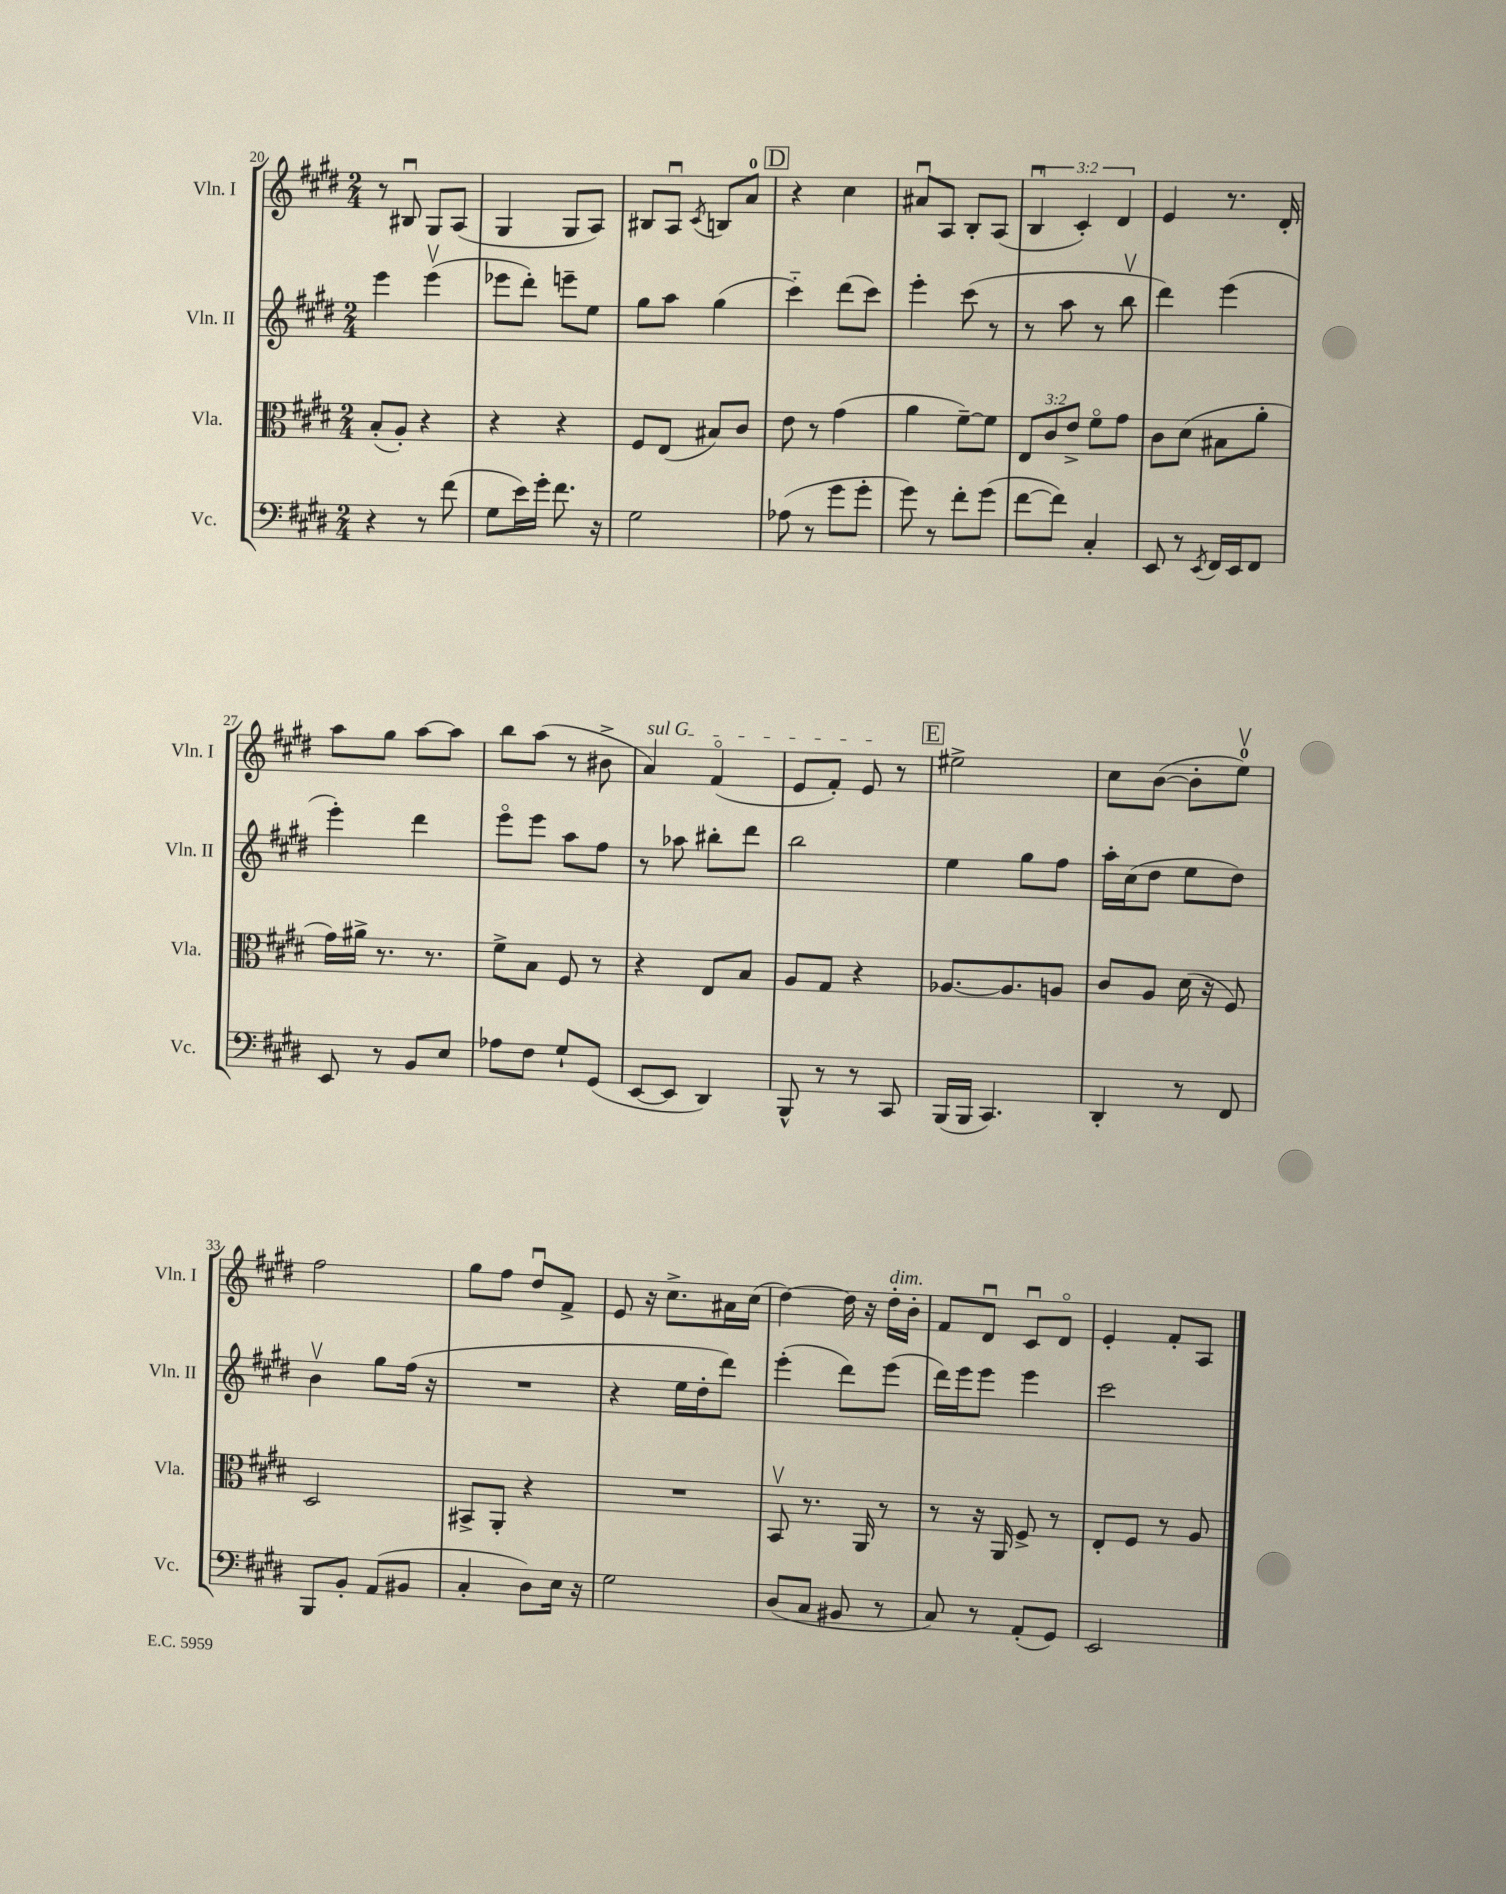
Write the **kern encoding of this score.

**kern	**kern	**kern	**kern
*staff4	*staff3	*staff2	*staff1
*clefF4	*clefC3	*clefG2	*clefG2
*k[f#c#g#d#]	*k[f#c#g#d#]	*k[f#c#g#d#]	*k[f#c#g#d#]
*M2/4	*M2/4	*M2/4	*M2/4
4r	(8B'/L	4eee\	8r
.	8A'/J)	.	8B#u/
8r	4r	(4eeev\	8G#/L
(8f#\	.	.	(8A/J
=	=	=	=
8G#\L	4r	8eee-\L	4G#/
16e\L)	.	8ddd#'\J)	.
16g#'\JJ	.	.	.
8.f#\	4r	8eee~\L	8G#/L
.	.	8ee\J	8A/J)
16r	.	.	.
=	=	=	=
2G#\	8F#/L	8gg#\L	8B#/L
.	(8E/J	8aa\J	8Au/J
.	.	.	8qc#/
.	8B#/L)	(4gg#\	8B/L
.	8c#/J	.	8a/J
=	=	=	=
(8A-\	8e\	4ccc#'~\)	4r
8r	8r	.	.
8g#\L	(4g#\	(8ddd#\L	4cc#\
8g#'\J	.	8ccc#\J)	.
=	=	=	=
8g#\)	4a\	4eee'\	8a#u/L
8r	.	.	8A/J
8f#'\L	[8f#~\L)	(8ccc#\	8B'/L
(8g#\J	8f#\]J	8r	(8A/J
=	=	=	=
[8f#\L	12E/L	8r	6Bu/
.	12c#/	.	.
8f#\]J)	.	8aa\	.
.	12e^/J	.	6c#'/)
4C#'/	8f#o\L	8r	.
.	.	.	6d#/
.	8g#\J	8bbv\	.
=	=	=	=
8EE/	8c#\L	4ddd#\)	4e/
8r	(8d#\J	.	.
8qEE/	.	.	.
16FF#/LL	8B#\L	(4eee\	8.r
16EE/J	.	.	.
8FF#/J	8a'\J	.	.
.	.	.	16d#'/
=	=	=	=
8EE/	16g#\LL)	4eee'\)	8aa\L
.	16a#^\JJ	.	.
8r	8.r	.	8gg#\J
8BB/L	.	4ddd#\	[8aa\L
.	8.r	.	.
8E/J	.	.	8aa\]J
=	=	=	=
8A-\L	8f#^\L	8eeeo\L	8bb\L
8F#\J	8B\J	8eee\J	(8aa\J
8G#`/L	8F#/	8aa\L	8r
(8GG#/J	8r	8ff#\J	8b#^\
=	=	=	=
[8EE/L	4r	8r	4a/)
8EE/]J	.	8aa-\	.
4DD#/)	8E/L	8bb#'\L	(4f#o/
.	8B/J	8ddd#\J	.
=	=	=	=
8BBB^^/	8A/L	2bb\	8e/L
8r	8G#/J	.	8f#'/J)
8r	4r	.	8e/
8CC#/	.	.	8r
=	=	=	=
(16BBB/LL	[8.A-/L	4ee\	2ee#^\
16BBB/JJ	.	.	.
4.CC#/)	.	.	.
.	8.A-/]	.	.
.	.	8gg#\L	.
.	8A/J	8ff#\J	.
=	=	=	=
4DD#'/	8c#/L	16aa'\LL	8cc#\L
.	.	(16cc#\J	.
.	8A/J	8dd#\J	([8b\J
8r	(16d#\	8ee\L	8b'\]L
.	16r	.	.
8FF#/	8F#/)	8dd#\J)	8eev\J)
=	=	=	=
8BBB/L	2D#/	4bv\	2ff#\
8BB'/J	.	.	.
(8AA/L	.	8gg#\L	.
8BB#/J	.	(16ff#\Jk	.
.	.	16r	.
=	=	=	=
4C#'/	8BB#^/L	2r	8gg#\L
.	8AA'/J	.	8ff#\J
8D#\L)	4r	.	8dd#u/L
16E\Jk	.	.	8f#^/J
16r	.	.	.
=	=	=	=
2G#\	2r	4r	8e/
.	.	.	16r
.	.	.	8.cc#^\L
.	.	16ee\LL	.
.	.	16dd#'\J	.
.	.	8ddd#\J)	16a#\L
.	.	.	(16cc#\JJ
=	=	=	=
(8D#/L	8BBv/	(4eee'\	[4dd#\)
8C#/J	8.r	.	.
8BB#/	.	8ddd#\L)	16dd#\]
.	16AA/	.	16r
8r	8r	(8eee\J	16dd#'\LL
.	.	.	16b'\JJ
=	=	=	=
8C#/)	8r	16ddd#\LL)	8f#/L
.	.	16eee\J	.
8r	16r	8eee\J	8d#u/J
.	16AA/	.	.
(8AA'/L	8F#^/	4eee\	8c#u/L
8GG#/J)	8r	.	8d#o/J
=	=	=	=
2EE/	8E'/L	2ccc#\	4e'/
.	8F#/J	.	.
.	8r	.	8f#'/L
.	8A/	.	8A/J
==	==	==	==
*-	*-	*-	*-
